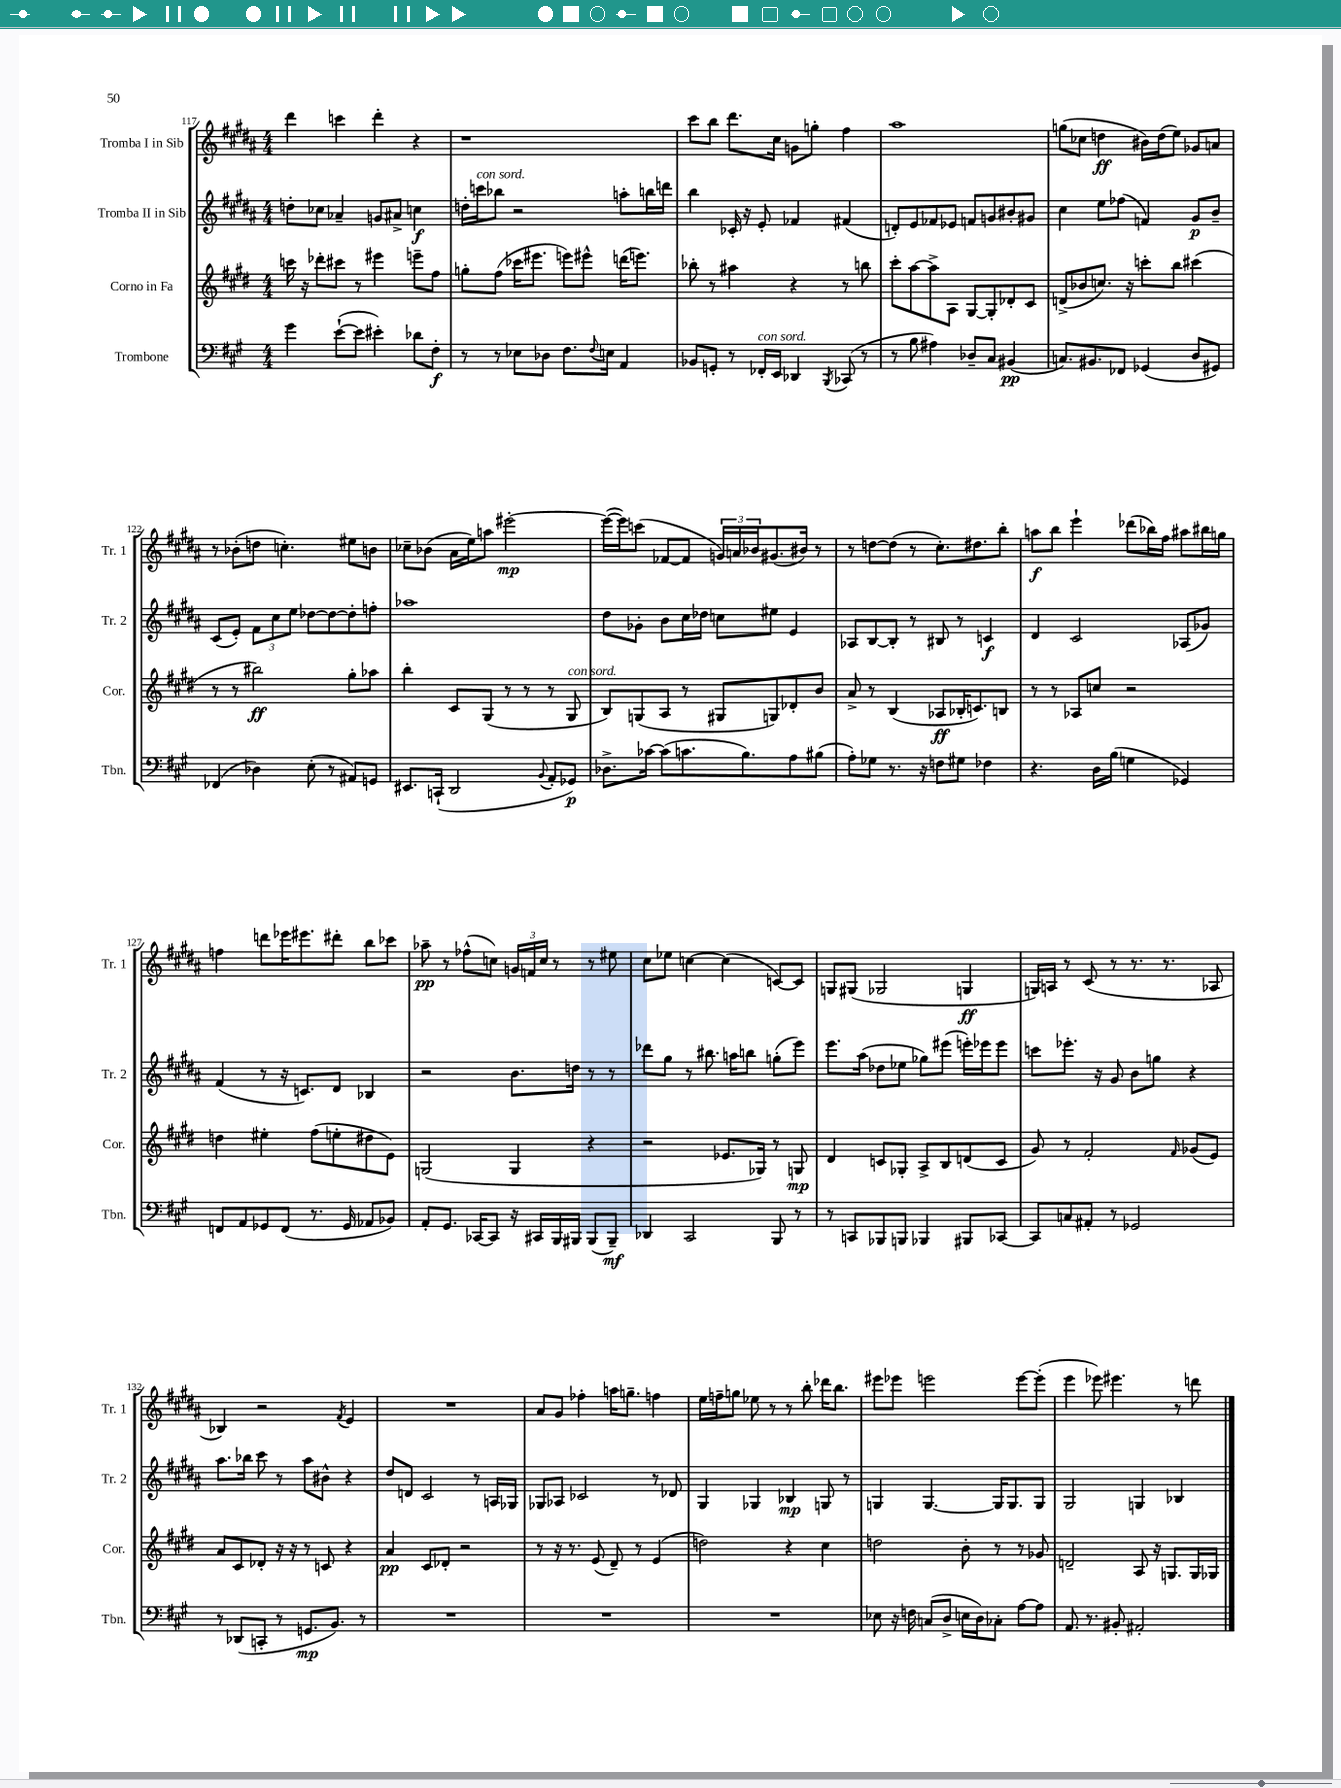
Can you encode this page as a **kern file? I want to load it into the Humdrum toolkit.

**kern	**kern	**kern	**kern
*staff4	*staff3	*staff2	*staff1
*clefF4	*clefG2	*clefG2	*clefG2
*k[f#c#g#]	*k[f#c#g#d#]	*k[f#c#g#d#a#]	*k[f#c#g#d#a#]
*M4/4	*M4/4	*M4/4	*M4/4
4g#	16ccc	8dd'	4ddd#
.	16r	.	.
.	8ddd-'	8cc-	.
([8e`	8ccc#	4a-~	4ccc
8e]	8r	.	.
4e#')	4eee#	8g	4ddd#'
.	.	8a#^	.
8d-	8eee~	4cc	4r
8F#'	8ff#	.	.
=	=	=	=
8r	8gg'	16dd'	1r
.	.	16ccc	.
8r	(8ff#	8bb-	.
8E-	16ccc-	2r	.
.	8.eee#	.	.
8D-	.	.	.
8.F#	8eee)	.	.
.	8eee#^^	.	.
8qqF#	.	.	.
16E	.	.	.
4AA	(16ddd	8aa'	.
.	8.eee)	.	.
.	.	16bb	.
.	.	16ddd	.
=	=	=	=
8BB-	8bb-'	4bb	8ccc#
8GG'	8r	.	8bb
8r	4aa#	16c-'	8.ddd#
.	.	16r	.
16FF-'	.	8e'	.
16EE	.	.	16cc#
4DD-	4r	4f-	8g
.	.	.	8gg'
8qBBB	.	.	.
(8CC-	8r	(4f#	4ff#
8r	8bb	.	.
=	=	=	=
8r	8ccc#'	8d')	1aa#
8B	[8aa	8e	.
4A#)	8aa^]	8f-	.
.	8A	8e-	.
8D-~	[8G#	8f	.
8C#	8G#']	8g	.
(4BB#	8d-'	8b#'	.
.	8c#	8g#	.
=	=	=	=
8.C)	(8d^	4cc#	(8gg
.	8b-	.	8cc-
8.BB#	.	.	.
.	8.cc)	8ee	4dd
8FF-	.	(8ff-	.
.	16r	.	.
(4GG-	8ccc'	4f)	16b#)
.	.	.	(16dd
.	8bb	.	8ee)
8D	(4ccc#	8g#	8g-
8GG#)	.	8b~	8a
=	=	=	=
(4FF-	8r	(8c#	8r
.	8r	8e')	(8b-'
4D-)	2bb#)	12f#	8dd
.	.	12cc#	.
.	.	.	4.cc')
.	.	12ee	.
(8E'	.	[8dd-	.
8r	.	8dd-_	.
8AA#)	8gg#'	8dd-']	8ee#
8GG	8aa-	8ff'	8b
=	=	=	=
8.EE#	4bb'	1aa-	8cc-~
.	.	.	(8b-
(16CC`	.	.	.
2DD	8c#	.	16a#
.	.	.	16ee)
.	(8G#	.	8aa
.	8r	.	[2eee#'
.	8r	.	.
8qqBB	.	.	.
8AA'	8r	.	.
8GG-)	8G#	.	.
=	=	=	=
8.D-^	8B)	8dd#	(16eee#_
.	.	.	16eee#])
.	(8G	8g-'	(8ccc
[16c-	.	.	.
(8c-]	8A	8b	[8f-
8.c	8r	16cc#	8f-]
.	.	16dd-	.
.	8G#	8cc	24g)
.	.	.	24a
8.B)	.	.	.
.	.	.	24b-
.	8G)	8ee#	(8.g#
8A	8d-'	4e	.
.	.	.	16b#)
(8B#	8b	.	8r
=	=	=	=
8A')	8a^	8A-	8r
8G-	8r	[8B	[8dd
8.r	(4B	8B']	(8dd]
.	.	8r	8r
16r	.	.	.
8F	8A-	8B#	8.cc#')
8G#	16B-'	8r	.
.	8.c)	.	8.dd#
4F-	.	4c	.
.	8B	.	8bb'
=	=	=	=
4.r	8r	4d#	8aa
.	8r	.	8bb
.	8A-	2c#	4eee`
16D	8cc	.	.
(16B	.	.	.
4G	2r	.	(8ddd-
.	.	.	16bb-)
.	.	.	16ff#
4GG-)	.	(8A-	8aa#
.	.	8g-)	16bb#
.	.	.	16gg
=	=	=	=
8FF	4dd	(4f#	4ff
8AA	.	.	.
8GG-	4ee#'	8r	8ddd
(8FF	.	16r	16eee-
.	.	8.c)	8.eee#
8.r	(8ff#	.	.
.	8ee'	8d#	8ddd#'
16GG-	.	.	.
8AA-	8dd#	4B-	8bb
8BB-)	8e)	.	8ccc-
=	=	=	=
8AA'	(2G	2r	8aa-~
8.GG#	.	.	8r
.	.	.	(8ff-^^
[16CC-	.	.	.
8CC-]	.	.	8cc)
16r	4G	8.b	24g
.	.	.	24f
16CC#	.	.	.
.	.	.	24cc
16BBB	.	.	8r
16BBB#	.	16dd	.
(8BBB#	4r	8r	8r
8BBB#~)	.	8r	8ee#
=	=	=	=
4DD-	2r	8ddd-	8cc#
.	.	8gg#	8ee-
2CC#	.	8r	[4cc
.	.	8.bb#	.
.	8.e-	.	(4cc]
.	.	16aa	.
.	.	8bb	.
.	16G-)	.	.
8BBB	8r	(8gg'	[8c)
8r	8G	8eee)	8c]
=	=	=	=
8r	4d#	8.eee	8G
8CC	.	.	(8G#
.	.	(16aa#	.
8BBB-	8c	8dd-	2G-
8BBB	8G-'	8ee-	.
4BBB-	8A^	8gg-)	.
.	8B	(8eee#	.
8BBB#	(8d	16eee')	4G
.	.	16eee-	.
[8CC-	8c	8eee-	.
=	=	=	=
8CC-]	8g#)	8ccc	16G)
.	.	.	16A
8C	8r	8.eee-'	8r
8AA#'	2f#'	.	(8c#
.	.	16r	.
8r	.	8g#	8r
2GG-	.	8b	8.r
.	.	8gg	.
.	.	.	8.r
.	16qqf#	.	.
.	(8g-	4r	.
.	8e)	.	8A-
=	=	=	=
8r	8a	8.aa#	4B-)
(8DD-	8c#	.	.
.	.	16bb-	.
8CC'	8d-'	8ccc#	2r
8r	16r	8r	.
.	16r	.	.
8.GG	8r	8aa#	.
.	8c	8b#^^	.
8.BB)	.	.	.
.	.	.	8qf#
.	4r	4r	4e
8r	.	.	.
=	=	=	=
1r	4a	8dd#	1r
.	.	8d	.
.	8c#	2c#	.
.	8d-'	.	.
.	2r	.	.
.	.	8r	.
.	.	16A	.
.	.	16G-	.
=	=	=	=
1r	8r	8G-	8a#
.	16r	8A-	8g#
.	8.r	.	.
.	.	2c-	4ff-'
.	(8e	.	.
.	8d#~)	.	16aa
.	.	.	8.gg~
.	8r	.	.
.	(4e	8r	4ff
.	.	8d-	.
=	=	=	=
1r	2dd)	4G#	16ee
.	.	.	16ff~
.	.	.	8gg
.	.	4G-	8ee-
.	.	.	8r
.	4r	4B-	8r
.	.	.	8bb'
.	4cc#	8G	16ddd-
.	.	.	8.bb
.	.	8r	.
=	=	=	=
8E-	2dd	4G	8eee#
16r	.	.	8eee-
16F	.	.	.
(8C	.	[4.G	2eee
8D^	.	.	.
16E	8b'	.	.
16D)	.	.	.
8C-'	8r	16G]	.
.	.	8.G	.
[8A	8r	.	[8eee
8A]	8g-	8G	(8eee']
=	=	=	=
8.AA	2d~	2G#	4eee
8.r	.	.	.
.	.	.	8eee-)
8BB#'	.	.	4.eee#
2AA#'	8A	4G	.
.	16r	.	.
.	8.G	.	.
.	.	4B-	8r
.	16G	.	8ddd
.	16G-	.	.
==	==	==	==
*-	*-	*-	*-
